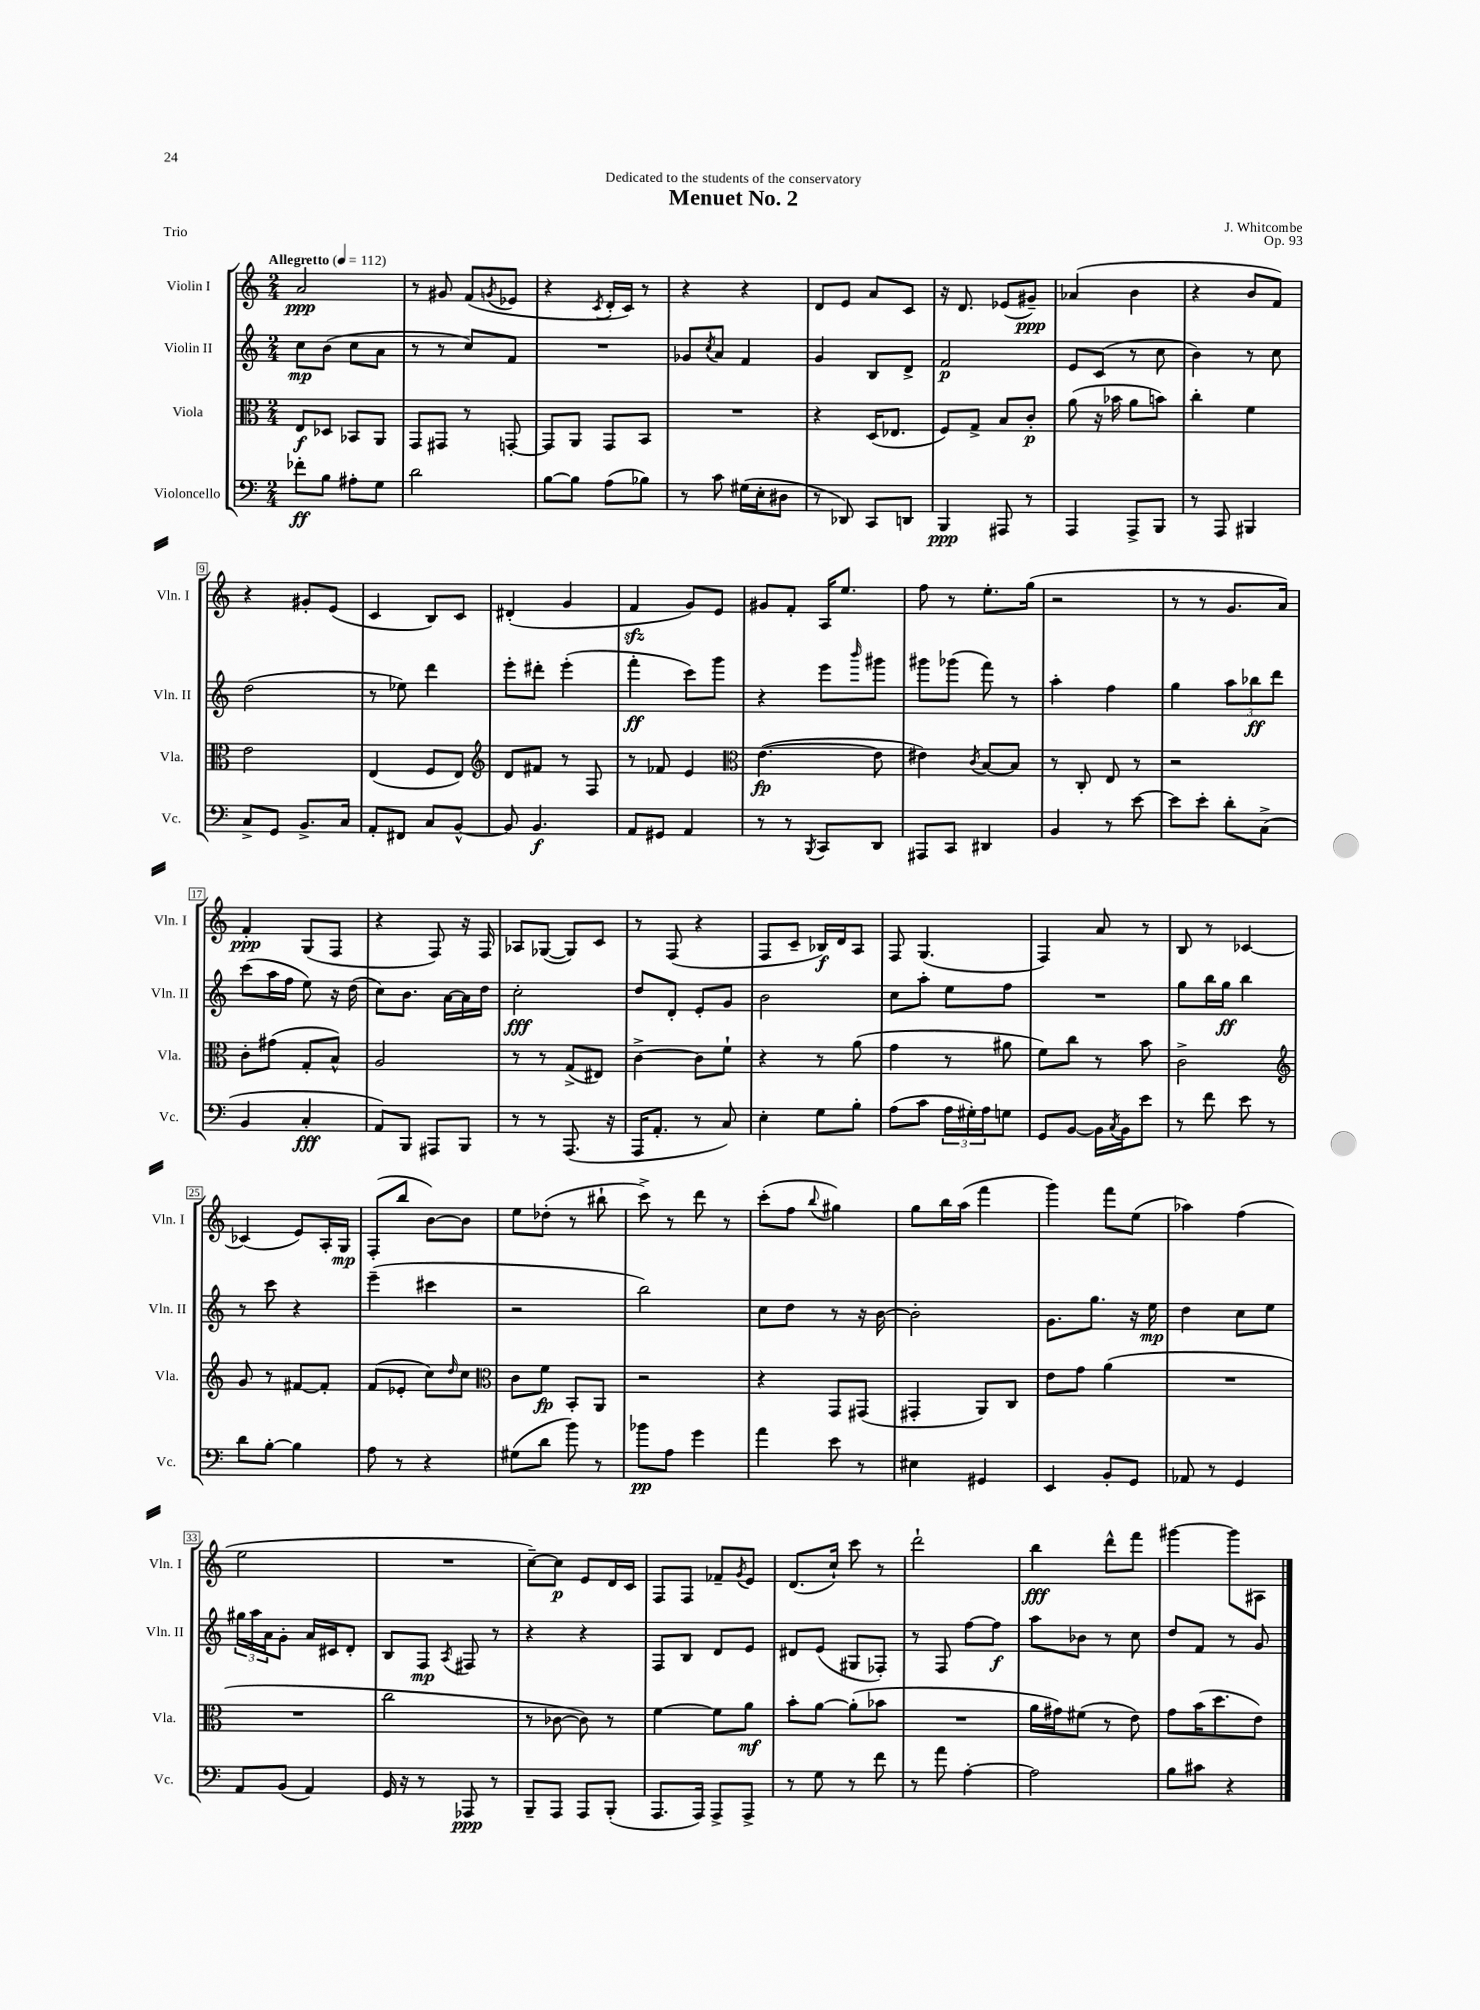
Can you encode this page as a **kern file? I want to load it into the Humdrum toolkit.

**kern	**dynam	**kern	**dynam	**kern	**dynam	**kern	**dynam
*part4	*part4	*part3	*part3	*part2	*part2	*part1	*part1
*staff4	*staff4	*staff3	*staff3	*staff2	*staff2	*staff1	*staff1
*I"Violoncello	*	*I"Viola	*	*I"Violin II	*	*I"Violin I	*
*I'Vc.	*	*I'Vla.	*	*I'Vln. II	*	*I'Vln. I	*
*clefF4	*	*clefC3	*	*clefG2	*	*clefG2	*
*k[]	*	*k[]	*	*k[]	*	*k[]	*
*M2/4	*	*M2/4	*	*M2/4	*	*M2/4	*
*MM112	*	*MM112	*	*MM112	*	*MM112	*
=1	=1	=1	=1	=1	=1	=1	=1
!	!	!	!	!	!	!LO:TX:a:B:t=Allegretto	!
8f-X'\L	ff	8E/L	f	8cc\L	mp	2a/	ppp
8B\J	.	8D-X/J	.	(8b\J	.	.	.
8A#X'\L	.	8BB-X/L	.	8cc\L	.	.	.
8G\J	.	8AA/J	.	8a\J	.	.	.
=2	=2	=2	=2	=2	=2	=2	=2
2d\	.	8GG/L	.	8r	.	8r	.
.	.	8GG#X/J	.	8r	.	8g#X/	.
.	.	8r	.	8cc/L)	.	(8f/L	.
.	.	.	.	.	.	8qgn/	.
.	.	[8GGn'/	.	8f/J	.	8e-X/J	.
=3	=3	=3	=3	=3	=3	=3	=3
[8B\L	.	8GG/L]	.	2r	.	4r	.
8B\J]	.	8AA/J	.	.	.	.	.
.	.	.	.	.	.	8qc/	.
(8A\L	.	8GG/L	.	.	.	16d'/LL	.
.	.	.	.	.	.	16c/JJ)	.
8B-X\J)	.	8BB/J	.	.	.	8r	.
=4	=4	=4	=4	=4	=4	=4	=4
8r	.	2r	.	8g-X/L	.	4r	.
.	.	.	.	8qcc/	.	.	.
8c\	.	.	.	8a/J	.	.	.
(16G#X\LL	.	.	.	4f/	.	4r	.
16E'\J	.	.	.	.	.	.	.
8D#X\J	.	.	.	.	.	.	.
=5	=5	=5	=5	=5	=5	=5	=5
8r	.	4r	.	4g/	.	8d/L	.
8DD-X/)	.	.	.	.	.	8e/J	.
8CC/L	.	(16D/KL	.	8B/L	.	8a/L	.
.	.	8.E-X/J	.	.	.	.	.
8DDn/J	.	.	.	8d^/J	.	8c/J	.
=6	=6	=6	=6	=6	=6	=6	=6
4BBB/	ppp	8F/L)	.	2f/	p	16r	.
.	.	.	.	.	.	8.d/	.
.	.	8G^/J	.	.	.	.	.
8AAA#X/	.	8B/L	.	.	.	(8e-X/L	.
8r	.	8c'/J	p	.	.	8g#X~/J)	ppp
=7	=7	=7	=7	=7	=7	=7	=7
4AAA/	.	(8a\	.	8e/L	.	(4a-X/	.
.	.	16r	.	(8c/J	.	.	.
.	.	16b-X\	.	.	.	.	.
8AAA^/L	.	8a\L	.	8r	.	4b\	.
8BBB/J	.	8bn\J)	.	8cc\	.	.	.
=8	=8	=8	=8	=8	=8	=8	=8
8r	.	4cc'\	.	4b\)	.	4r	.
8AAA/	.	.	.	.	.	.	.
4BBB#X/	.	4f\	.	8r	.	8b/L	.
.	.	.	.	8cc\	.	8f/J)	.
!!LO:LB:g=z
=9	=9	=9	=9	=9	=9	=9	=9
8C^/L	.	2e\	.	(2dd\	.	4r	.
8GG/J	.	.	.	.	.	.	.
8.BB^/L	.	.	.	.	.	8g#X'/L	.
.	.	.	.	.	.	(8e/J	.
16C/Jk	.	.	.	.	.	.	.
=10	=10	=10	=10	=10	=10	=10	=10
8AA'/L	.	(4E/	.	8r	.	4c/	.
8FF#X/J	.	.	.	8ee-X\)	.	.	.
8C/L	.	8F/L	.	4ddd\	.	8B/L)	.
[8BB^^/J	.	8E/J)	.	.	.	8c/J	.
=11	=11	=11	=11	=11	=11	=11	=11
*	*	*clefG2	*	*	*	*	*
8BB/]	.	8d/L	.	8eee'\L	.	(4d#X'/	.
4.BB/	f	8f#X/J	.	8ddd#X'\J	.	.	.
.	.	8r	.	(4eee'\	.	4g/	.
.	.	8F/	.	.	.	.	.
=12	=12	=12	=12	=12	=12	=12	=12
8AA/L	.	8r	.	4fff'\	ff	4fzz/	.
8GG#X/J	.	8f-X/	.	.	.	.	.
4AA/	.	4e/	.	8ccc\L)	.	8g/L)	.
.	.	.	.	8ggg\J	.	8e/J	.
=13	=13	=13	=13	=13	=13	=13	=13
*	*	*clefC3	*	*	*	*	*
8r	.	([4.e\	fp	4r	.	8g#X/L	.
8r	.	.	.	.	.	8f'/J	.
8qBBB/	.	.	.	.	.	.	.
8CC/L	.	.	.	8eee\L	.	16A/KL	.
.	.	.	.	.	.	8.ee/J	.
.	.	.	.	16qqbbb/	.	.	.
8DD/J	.	8e\]	.	8ggg#X\J	.	.	.
=14	=14	=14	=14	=14	=14	=14	=14
8AAA#X/L	.	4e#X\)	.	8ggg#X\L	.	8ff\	.
8CC/J	.	.	.	(8ggg-X\J	.	8r	.
.	.	8qc/	.	.	.	.	.
4DD#X/	.	[8B/L	.	8fff\)	.	8.ee'\L	.
.	.	8B/J]	.	8r	.	.	.
.	.	.	.	.	.	(16gg\Jk	.
=15	=15	=15	=15	=15	=15	=15	=15
4BB/	.	8r	.	4aa'\	.	2r	.
.	.	8C'/	.	.	.	.	.
8r	.	8E/	.	4ff\	.	.	.
[8e\	.	8r	.	.	.	.	.
=16	=16	=16	=16	=16	=16	=16	=16
8e\L]	.	2r	.	4gg\	.	8r	.
8e'\J	.	.	.	.	.	8r	.
8d'\L	.	.	.	12aa\L	.	8.g/L	.
.	.	.	.	12bb-X\	ff	.	.
(8C^\J	.	.	.	.	.	.	.
.	.	.	.	12ddd\J	.	.	.
.	.	.	.	.	.	16a/Jk)	.
!!LO:LB:g=z
=17	=17	=17	=17	=17	=17	=17	=17
4BB/	.	8c'\L	.	(8ccc\L	.	4f'/	ppp
.	.	(8g#X\J	.	16aa\L	.	.	.
.	.	.	.	16ff\JJ	.	.	.
4C'/	fff	8G'/L	.	8ee\)	.	(8G/L	.
.	.	8B^^/J)	.	16r	.	8F/J	.
.	.	.	.	(16dd\	.	.	.
=18	=18	=18	=18	=18	=18	=18	=18
8AA/L)	.	2A/	.	8cc\L)	.	4r	.
8BBB/J	.	.	.	8.b\J	.	.	.
8AAA#X/L	.	.	.	.	.	8F/)	.
.	.	.	.	[16a\LL	.	.	.
8BBB/J	.	.	.	16a\]	.	16r	.
.	.	.	.	16dd\JJ	.	16F/	.
=19	=19	=19	=19	=19	=19	=19	=19
8r	.	8r	.	2cc'\	fff	8A-X/L	.
8r	.	8r	.	.	.	([8G-X/J	.
(8.AAA/	.	(8G^/L	.	.	.	8G-/L])	.
.	.	8E#X/J)	.	.	.	8c/J	.
16r	.	.	.	.	.	.	.
=20	=20	=20	=20	=20	=20	=20	=20
16AAA/KL	.	[4c^\	.	8dd/L	.	8r	.
8.AA'/J	.	.	.	.	.	.	.
.	.	.	.	8d'/J	.	(8F/	.
8r	.	8c\L]	.	8e'/L	.	4r	.
8C/)	.	8f`\J	.	8g/J	.	.	.
=21	=21	=21	=21	=21	=21	=21	=21
4E'\	.	4r	.	2b\	.	8F/L	.
.	.	.	.	.	.	8c~/J	.
8G\L	.	8r	.	.	.	16B-X/LL)	f
.	.	.	.	.	.	16d/J	.
8B'\J	.	(8a\	.	.	.	8A/J	.
=22	=22	=22	=22	=22	=22	=22	=22
(8A\L	.	4g\	.	8cc\L	.	8F/	.
8c\J	.	.	.	8aa'\J	.	(4.G/	.
24A\LL	.	8r	.	8ee\L	.	.	.
24G#X'\)	.	.	.	.	.	.	.
24A\J	.	.	.	.	.	.	.
8Gn\J	.	8a#X\	.	8ff\J	.	.	.
=23	=23	=23	=23	=23	=23	=23	=23
8GG/L	.	8f\L)	.	2r	.	4F/)	.
[8BB/J	.	8cc\J	.	.	.	.	.
16BB\LL]	.	8r	.	.	.	8a/	.
8qC/	.	.	.	.	.	.	.
16BB\J	.	.	.	.	.	.	.
8e\J	.	8b\	.	.	.	8r	.
=24	=24	=24	=24	=24	=24	=24	=24
8r	.	2c^\	.	8gg\L	.	8B/	.
8f\	.	.	.	16bb\L	.	8r	.
.	.	.	.	16gg\JJ	ff	.	.
8e\	.	.	.	4bb\	.	[4c-X/	.
8r	.	.	.	.	.	.	.
!!LO:LB:g=z
=25	=25	=25	=25	=25	=25	=25	=25
*	*	*clefG2	*	*	*	*	*
8d\L	.	8g/	.	8r	.	(4c-X/]	.
[8B'\J	.	8r	.	8ccc\	.	.	.
4B\]	.	[8f#X/L	.	4r	.	8e/L)	.
.	.	8f#'/J]	.	.	.	16A'/L	.
.	.	.	.	.	.	16G/JJ	mp
=26	=26	=26	=26	=26	=26	=26	=26
8A\	.	(8f/L	.	(4eee~\	.	(8F'/L	.
8r	.	8e-X'/J	.	.	.	8bb/J	.
4r	.	8cc\L)	.	4ccc#X\	.	[8b\L)	.
.	.	16qqdd/	.	.	.	.	.
.	.	8cc\J	.	.	.	8b\J]	.
=27	=27	=27	=27	=27	=27	=27	=27
*	*	*clefC3	*	*	*	*	*
(8G#X\L	.	8c\L	.	2r	.	8ee\L	.
8d\J	.	8f\J	fp	.	.	(8dd-X'\J	.
8b\)	.	8BB'/L	.	.	.	8r	.
8r	.	8AA/J	.	.	.	8bb#X`\	.
=28	=28	=28	=28	=28	=28	=28	=28
8b-X\L	pp	2r	.	2bb\)	.	8ccc^\)	.
8A\J	.	.	.	.	.	8r	.
4g\	.	.	.	.	.	8ddd\	.
.	.	.	.	.	.	8r	.
=29	=29	=29	=29	=29	=29	=29	=29
4a\	.	4r	.	8cc\L	.	(8ccc'\L	.
.	.	.	.	8dd\J	.	8ff\J	.
.	.	.	.	.	.	8qqbb/	.
8e\	.	8GG/L	.	8r	.	4gg#X\)	.
8r	.	(8GG#X/J	.	16r	.	.	.
.	.	.	.	[16b\	.	.	.
=30	=30	=30	=30	=30	=30	=30	=30
4E#X\	.	4GG#X'/	.	2b'\]	.	8gg\L	.
.	.	.	.	.	.	16bb\L	.
.	.	.	.	.	.	(16aa\JJ	.
4GG#X/	.	8AA/L)	.	.	.	4fff\	.
.	.	8C/J	.	.	.	.	.
=31	=31	=31	=31	=31	=31	=31	=31
4EE/	.	8e\L	.	8.g\L	.	4ggg\)	.
.	.	8g\J	.	.	.	.	.
.	.	.	.	8.gg\J	.	.	.
8BB'/L	.	(4a\	.	.	.	8fff\L	.
8GG/J	.	.	.	16r	.	(8ee\J	.
.	.	.	.	16ee\	mp	.	.
=32	=32	=32	=32	=32	=32	=32	=32
8AA-X/	.	2r	.	4dd\	.	4aa-X\)	.
8r	.	.	.	.	.	.	.
4GG/	.	.	.	8cc\L	.	(4ff\	.
.	.	.	.	8ee\J	.	.	.
!!LO:LB:g=z
=33	=33	=33	=33	=33	=33	=33	=33
8AA/L	.	2r	.	24gg#X\LL	.	2ee\	.
.	.	.	.	24aa\	.	.	.
.	.	.	.	24a\J	.	.	.
(8BB/J	.	.	.	8g'\J	.	.	.
4AA/)	.	.	.	16a/LL	.	.	.
.	.	.	.	16c#X/J	.	.	.
.	.	.	.	8d'/J	.	.	.
=34	=34	=34	=34	=34	=34	=34	=34
16GG/	.	2cc\	.	8B/L	.	2r	.
16r	.	.	.	.	.	.	.
8r	.	.	.	8F/J	mp	.	.
.	.	.	.	8qA/	.	.	.
8AAA-X/	ppp	.	.	8F#X/	.	.	.
8r	.	.	.	8r	.	.	.
=35	=35	=35	=35	=35	=35	=35	=35
8BBB~/L	.	8r	.	4r	.	[8cc~\L)	.
8AAA/J	.	[8c-X\	.	.	.	8cc\J]	p
8AAA/L	.	8c-\])	.	4r	.	8e/L	.
(8BBB'/J	.	8r	.	.	.	16d/L	.
.	.	.	.	.	.	16c/JJ	.
=36	=36	=36	=36	=36	=36	=36	=36
8.AAA/L	.	[4f\	.	8F/L	.	8F/L	.
.	.	.	.	8B/J	.	8F/J	.
16AAA/Jk)	.	.	.	.	.	.	.
8AAA^/L	.	8f\L]	.	8d/L	.	8f-X~/L	.
.	.	.	.	.	.	8qg/	.
8AAA^/J	.	8a\J	mf	8e/J	.	8e/J	.
=37	=37	=37	=37	=37	=37	=37	=37
8r	.	8b'\L	.	8d#X/L	.	(8.d/L	.
8G\	.	[8a\J	.	(8e/J	.	.	.
.	.	.	.	.	.	16cc`/Jk)	.
8r	.	(8a'\L]	.	8G#X/L	.	8ccc\	.
8f\	.	8b-X\J	.	8F-X'/J)	.	8r	.
=38	=38	=38	=38	=38	=38	=38	=38
8r	.	2r	.	8r	.	2ddd`\	.
8a\	.	.	.	8F/	.	.	.
[4A'\	.	.	.	[8ff\L	.	.	.
.	.	.	.	8ff\J]	f	.	.
=39	=39	=39	=39	=39	=39	=39	=39
2A\]	.	16a\LL	.	8aa\L	.	4bb\	fff
.	.	16g#X\J)	.	.	.	.	.
.	.	(8f#X\J	.	8b-X\J	.	.	.
.	.	8r	.	8r	.	8ddd^^\L	.
.	.	8e\)	.	8cc\	.	8fff\J	.
=40	=40	=40	=40	=40	=40	=40	=40
8B\L	.	8g\L	.	8dd/L	.	[4ggg#X\	.
8c#X\J	.	(16b\K	.	8f/J	.	.	.
.	.	8.dd\	.	.	.	.	.
4r	.	.	.	8r	.	8ggg#\L]	.
.	.	8e\J)	.	8g/	.	8A#X\J	.
==	==	==	==	==	==	==	==
*-	*-	*-	*-	*-	*-	*-	*-
